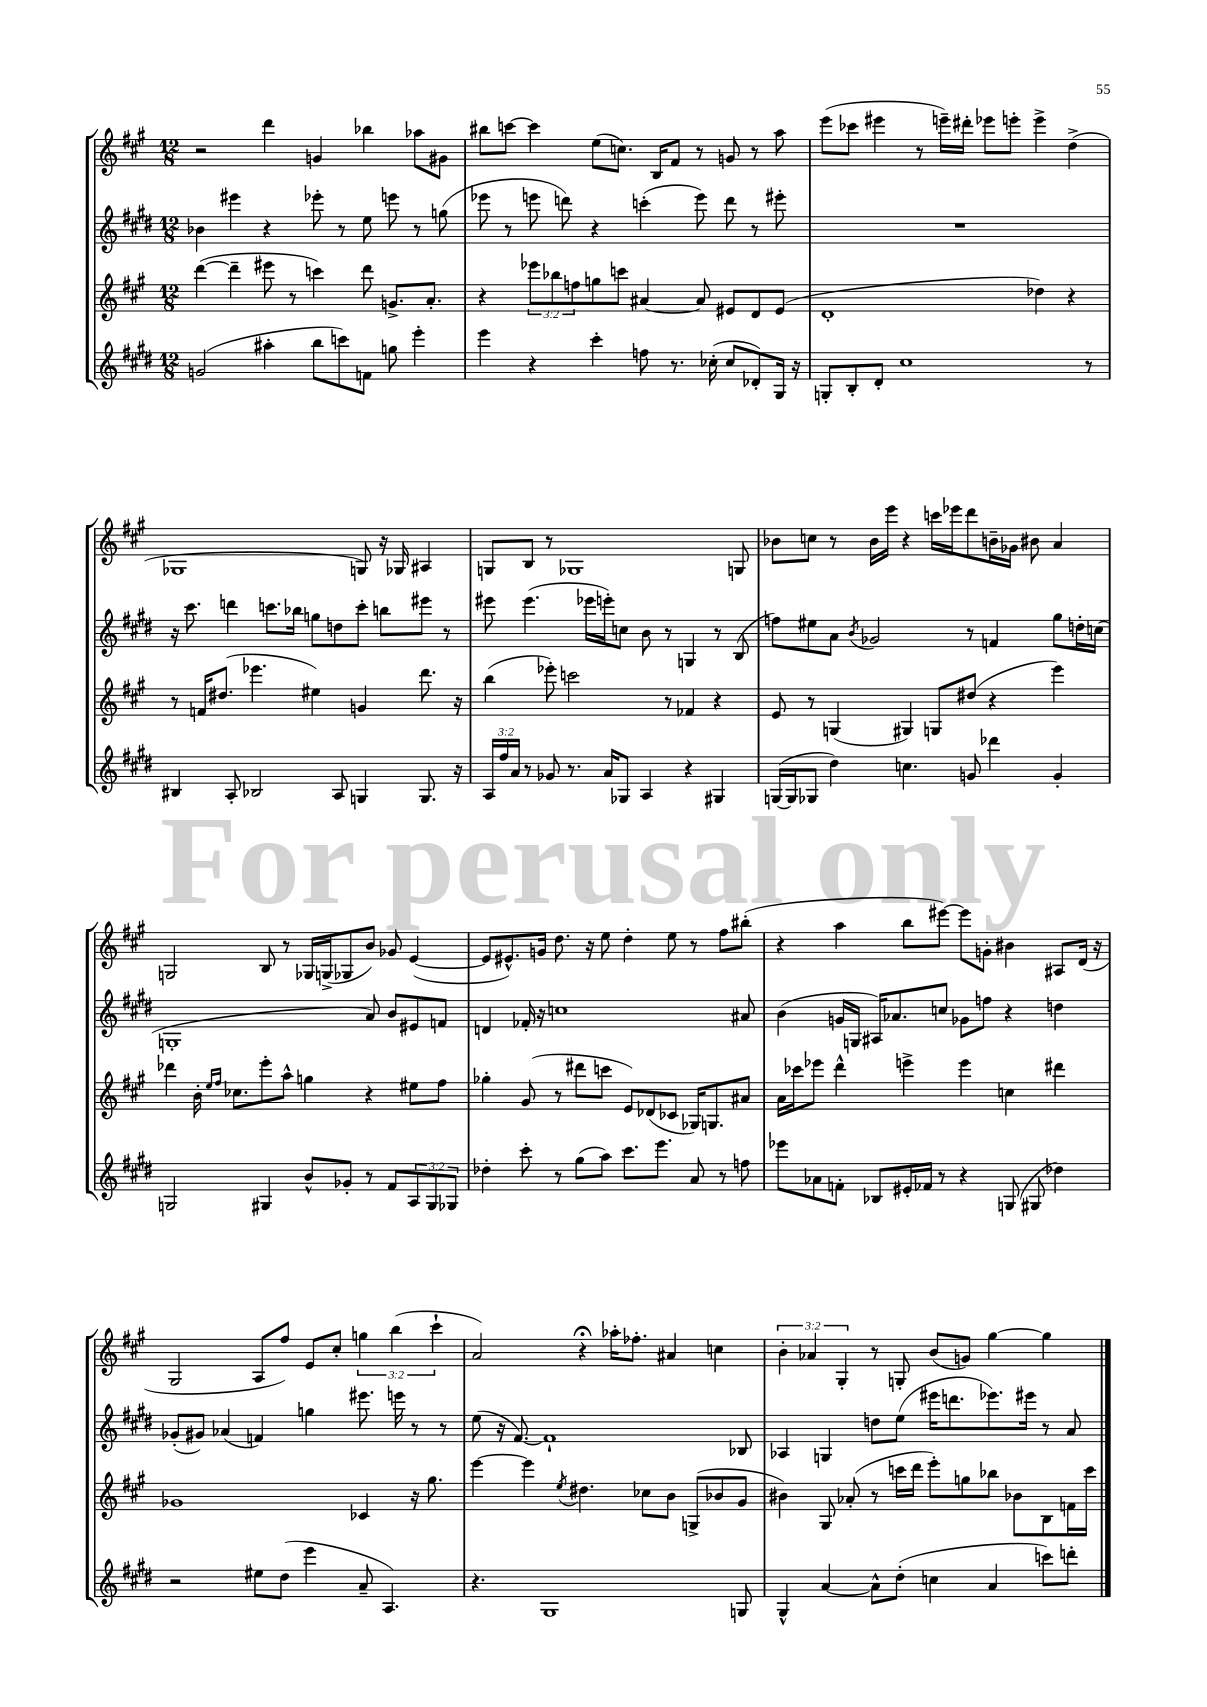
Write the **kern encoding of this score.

**kern	**kern	**kern	**kern
*staff4	*staff3	*staff2	*staff1
*clefG2	*clefG2	*clefG2	*clefG2
*k[f#c#g#d#]	*k[f#c#g#]	*k[f#c#g#d#]	*k[f#c#g#]
*M12/8	*M12/8	*M12/8	*M12/8
(2g	([4ddd	4b-	2r
.	4ddd~]	4eee#	.
4aa#'	8eee#	4r	4ddd
.	8r	.	.
8bb	4ccc)	8eee-'	4g
8ccc)	.	8r	.
8f	8ddd	8ee	4bb-
8gg	8.g^	8eee	.
4eee'	.	8r	8aa-
.	8.a'	.	.
.	.	(8gg	8g#
=	=	=	=
4eee	4r	8eee-	8bb#
.	.	8r	[8ccc
4r	12eee-	8eee	4ccc]
.	12bb-	.	.
.	.	8ddd)	.
.	12ff	.	.
4ccc#'	8gg	4r	(8ee
.	8ccc	.	8.cc)
8ff	[4a#	(4ccc'	.
.	.	.	16B
8.r	.	.	8f#
.	8a#]	8eee)	8r
(16cc-'	.	.	.
8cc-	8e#	8ddd	8g
8d-')	8d	8r	8r
16G#	(8e#	8eee#'	8aa
16r	.	.	.
=	=	=	=
8G'	1d'	1.r	(8eee
8B'	.	.	8ccc-
8d#'	.	.	4eee#
1cc#	.	.	.
.	.	.	8r
.	.	.	16eee~)
.	.	.	16ddd#'
.	.	.	8eee-
.	.	.	8eee'
.	4dd-)	.	4eee^
.	4r	.	(4dd^
8r	.	.	.
=	=	=	=
4B#	8r	16r	1G-
.	.	8.ccc#	.
.	16f	.	.
.	(8.dd#	.	.
8A'	.	4ddd	.
2B-	4.eee-	.	.
.	.	8.ccc	.
.	.	16bb-	.
.	4ee#)	8gg	.
8A	.	8dd	.
4G	4g	8ccc'	8G)
.	.	8bb	16r
.	.	.	16G-
8.G	8.ddd	8eee#	4A#
.	.	8r	.
16r	16r	.	.
=	=	=	=
24A	(4bb	8eee#	8G
24ff#	.	.	.
24a	.	.	.
8r	.	(4.eee#	8B
8g-	8eee-')	.	8r
8.r	2ccc	.	1G-
.	.	16eee-	.
16a	.	16eee')	.
8G-	.	8cc	.
4A	.	8b	.
.	8r	8r	.
4r	4f-	4G	.
4G#	4r	8r	.
.	.	(8B	8G
=	=	=	=
([16G	8e	8ff)	8b-
16G]	.	.	.
8G-	8r	8ee#	8cc
4dd#)	(4G	8a	8r
.	.	8qb	.
.	.	2g-	16b-
.	.	.	16eee
4.cc	4G#)	.	4r
.	8G	.	16ccc
.	.	.	16eee-
8g	(8dd#	8r	8ddd
4ddd-	4r	4f	16b~
.	.	.	16g-
.	.	.	8b#
4g'	4eee)	8gg#	4a
.	.	16dd'	.
.	.	(16cc	.
=	=	=	=
2G	4ddd-	1G'	2G
.	16b'	.	.
.	16qqee	.	.
.	16qqff#	.	.
.	8.cc-	.	.
4G#	8eee'	.	8B
.	8aa^^	.	8r
8b^^	4gg	.	16G-
.	.	.	(16G^
8g-'	.	.	8G-
8r	4r	8a)	8b)
8f#	.	8b	8g-
12A	8ee#	8e#	([4e
12G#	.	.	.
.	8ff#	8f	.
12G-	.	.	.
=	=	=	=
4dd-'	4gg-'	4d	8e]
.	.	.	8.e#^^)
8ccc#'	(8g#	16f-'	.
.	.	16r	16g
8r	8r	1cc	8.dd
(8gg#	8ddd#	.	.
.	.	.	16r
8aa)	8ccc	.	8ee
8.ccc#	8e)	.	4dd'
.	(8d-	.	.
8.eee	.	.	.
.	8c-	.	8ee
8a	16G-)	.	8r
.	8.G	.	.
8r	.	.	8ff#
8ff	8a#	8a#	(8bb#'
=	=	=	=
8eee-	16a	(4b	4r
.	16ccc-	.	.
8a-	8eee-	.	.
8f'	4ddd^^	16g	4aa
.	.	16G	.
8B-	.	16A#)	.
.	.	8.a-	.
16e#'	4eee^	.	8bb
16f-	.	.	.
8r	.	8cc	[8eee#)
4r	4eee	8g-	8eee#]
.	.	8ff	8g'
(8G	4cc	4r	4b#
8G#	.	.	.
4dd-)	4ddd#	4dd	8A#
.	.	.	(16d
.	.	.	16r
=	=	=	=
2r	1g-	(8g-'	2G#
.	.	8g#)	.
.	.	(4a-	.
8ee#	.	4f)	8A
(8dd#	.	.	8ff#)
4eee	.	4gg	8e
.	.	.	8cc#'
8a~	4c-	8.eee#	6gg
4.A)	.	.	.
.	.	.	(6bb
.	.	16eee	.
.	16r	8r	.
.	8.gg#	.	.
.	.	.	6ccc#`
.	.	8r	.
=	=	=	=
4.r	[4eee	(8ee	2a)
.	.	16r	.
.	.	[8.f#)	.
.	4eee]	.	.
1G#	.	1f#`]	.
.	8qee	.	.
.	4.dd#	.	4r;
.	.	.	16aa-'
.	.	.	8.ff-'
.	8cc-	.	.
.	8b	.	4a#
.	(8G^	.	.
.	8b-	.	4cc
8G	8g#	8B-	.
=	=	=	=
4G#^^	4b#)	4A-	6b'
.	.	.	6a-
[4a	8G#	4G	.
.	.	.	6G#'
.	(8a-'	.	.
8a^^]	8r	8dd	8r
(8dd#'	16ccc	(8ee	8G'
.	16ddd	.	.
4cc	8eee')	16eee#	(8b
.	.	8.ddd	.
.	8gg	.	8g)
4a	8bb-	8.eee-)	[4gg#
.	8b-	.	.
.	.	16eee#	.
8ccc)	8B	8r	4gg#]
8ddd'	16f	8a	.
.	16ccc	.	.
==	==	==	==
*-	*-	*-	*-
